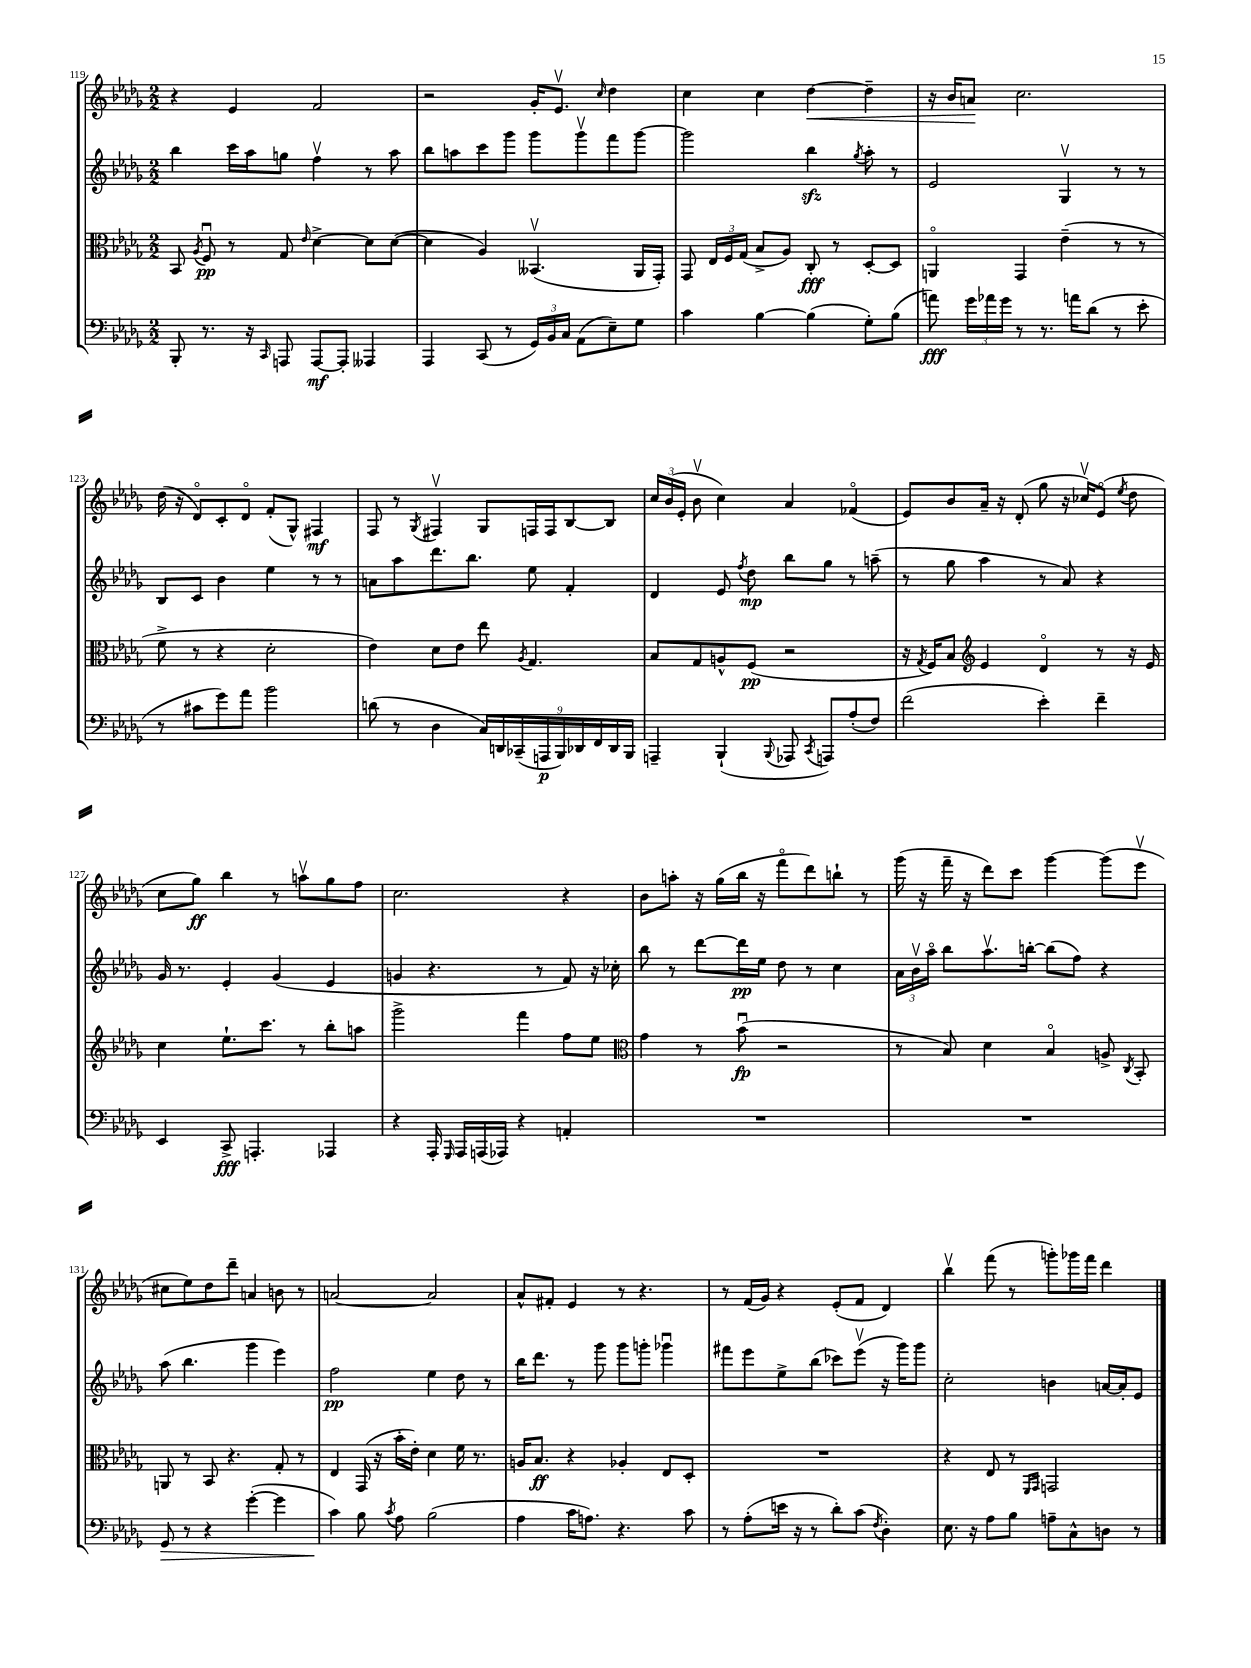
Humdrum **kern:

**kern	**dynam	**kern	**dynam	**kern	**dynam	**kern	**dynam
*part4	*part4	*part3	*part3	*part2	*part2	*part1	*part1
*staff4	*staff4	*staff3	*staff3	*staff2	*staff2	*staff1	*staff1
*clefF4	*	*clefC3	*	*clefG2	*	*clefG2	*
*k[b-e-a-d-g-]	*	*k[b-e-a-d-g-]	*	*k[b-e-a-d-g-]	*	*k[b-e-a-d-g-]	*
*M2/2	*	*M2/2	*	*M2/2	*	*M2/2	*
=119	=119	=119	=119	=119	=119	=119	=119
8BBB-'/	.	8BB-/	.	4bb-\	.	4r	.
.	.	8qA-/	.	.	.	.	.
8.r	.	8Fu/	pp	.	.	.	.
.	.	8r	.	16ccc\LL	.	4e-/	.
16r	.	.	.	16aa-\J	.	.	.
16qqCC/	.	.	.	.	.	.	.
8AAAn/	.	8G-/	.	8ggn\J	.	.	.
.	.	16qqe-/	.	.	.	.	.
[8AAA/L	mf	[4d-^\	.	4ffv\	.	2f/	.
8AAA'/J]	.	.	.	.	.	.	.
4AAA--X/	.	8d-\L]	.	8r	.	.	.
.	.	([8d-\J	.	8aa-\	.	.	.
=120	=120	=120	=120	=120	=120	=120	=120
4AAA-/	.	4d-\]	.	8bb-\L	.	2r	.
.	.	.	.	8aan\	.	.	.
(8CC/	.	4A-/)	.	8ccc\	.	.	.
8r	.	.	.	8ggg-\J	.	.	.
24GG-/LL)	.	(4.BB--Xv/	.	8ggg-\L	.	16g-'/KL	.
24BB-/	.	.	.	.	.	.	.
.	.	.	.	.	.	8.e-v/J	.
24C/JJ	.	.	.	.	.	.	.
(8AA-\L	.	.	.	8ggg-v\	.	.	.
.	.	.	.	.	.	16qqcc/	.
8E-~\)	.	.	.	8fff\	.	4dd-\	.
8G-\J	.	16AA-/LL	.	[8ggg-\J	.	.	.
.	.	16GG-'/JJ)	.	.	.	.	.
=121	=121	=121	=121	=121	=121	=121	=121
4c\	.	8GG-/	.	2ggg-\]	.	4cc\	.
.	.	24E-/LL	.	.	.	.	.
.	.	24F/	.	.	.	.	.
.	.	(24G-/JJ	.	.	.	.	.
[4B-\	.	8B-^/L	.	.	.	4cc\	.
.	.	8A-/J)	.	.	.	.	.
!	!	!	!	!	!	!	!LO:HP:b
(4B-\]	.	8C'/	fff	4bb-zz\	.	[4dd-\	<
.	.	8r	.	.	.	.	.
.	.	.	.	8qgg-/	.	.	.
8G-'\L)	.	[8D-'/L	.	8aa-'\	.	4dd-~\]	.
(8B-\J	.	8D-/J]	.	8r	.	.	.
=122	=122	=122	=122	=122	=122	=122	=122
8an\)	fff	4AAn/	.	2e-/	.	16r	.
.	.	.	.	.	.	16b-/KL	.
24g-\LL	.	.	.	.	.	8an/J	.
24a-X\	.	.	.	.	.	.	.
24g-\JJ	.	.	.	.	.	.	.
8r	.	4GG-/	.	.	.	2.cc\	[
8.r	.	.	.	.	.	.	.
.	.	(4e-~\	.	4G-v/	.	.	.
16an\KL	.	.	.	.	.	.	.
(8d-\J	.	.	.	.	.	.	.
8r	.	8r	.	8r	.	.	.
8e-'\	.	8r	.	8r	.	.	.
!!LO:LB:g=z
=123	=123	=123	=123	=123	=123	=123	=123
8r	.	8f^\	.	8B-/L	.	(16dd-\	.
.	.	.	.	.	.	16r	.
8c#X\L	.	8r	.	8c/J	.	8d-/L)	.
8g-\)	.	4r	.	4b-\	.	8c'/	.
8a-\J	.	.	.	.	.	8d-/J	.
2b-\	.	2d-'\	.	4ee-\	.	(8f'/L	.
.	.	.	.	.	.	8G-^^/J)	.
.	.	.	.	8r	.	4F#X/	mf
.	.	.	.	8r	.	.	.
=124	=124	=124	=124	=124	=124	=124	=124
(8dn\	.	4e-\)	.	8an\L	.	8F/	.
8r	.	.	.	8aa-\	.	8r	.
.	.	.	.	.	.	8qG-/	.
4D-\	.	8d-\L	.	8.ddd-\	.	4F#Xv/	.
.	.	8e-\J	.	.	.	.	.
.	.	.	.	8.bb-\J	.	.	.
18C/LL)	.	8ee-\	.	.	.	8G-/L	.
18DDn/	.	.	.	.	.	.	.
(18CC-X~/	.	.	.	.	.	.	.
.	.	8qA-/	.	.	.	.	.
.	.	4.G-/	.	8ee-\	.	16Fn/L	.
18AAAn/	p	.	.	.	.	.	.
.	.	.	.	.	.	16F/J	.
18BBB-/)	.	.	.	.	.	.	.
.	.	.	.	4f'/	.	[8B-/	.
18DD-X/	.	.	.	.	.	.	.
18FF/	.	.	.	.	.	.	.
.	.	.	.	.	.	8B-/J]	.
18DD-/	.	.	.	.	.	.	.
18BBB-/JJ	.	.	.	.	.	.	.
=125	=125	=125	=125	=125	=125	=125	=125
4AAAn~/	.	8B-/L	.	4d-/	.	24cc/LL	.
.	.	.	.	.	.	(24b-/	.
.	.	.	.	.	.	24e-'/JJ	.
.	.	8G-/	.	.	.	8b-v\	.
(4BBB-`/	.	8An^^/	.	8e-/	.	4cc\)	.
.	.	.	.	8qff/	.	.	.
.	.	(8F/J	pp	8dd-\	mp	.	.
8qqBBB-/	.	.	.	.	.	.	.
8AAA-X/	.	2r	.	8bb-\L	.	4a-/	.
8qCC/	.	.	.	.	.	.	.
8AAAn/L)	.	.	.	8gg-\J	.	.	.
(8A-'/	.	.	.	8r	.	(4f-X/	.
8F/J)	.	.	.	(8aan~\	.	.	.
=126	=126	=126	=126	=126	=126	=126	=126
(2f\	.	16r	.	8r	.	8e-/L)	.
.	.	8qG-/	.	.	.	.	.
.	.	16F/KL)	.	.	.	.	.
.	.	8B-/J	.	8gg-\	.	8b-/	.
*	*	*clefG2	*	*	*	*	*
.	.	4e-/	.	4aa-\	.	16a-~/Jk	.
.	.	.	.	.	.	16r	.
.	.	.	.	.	.	(8d-'/	.
4e-'\)	.	4d-/	.	8r	.	8gg-\	.
.	.	.	.	8a-/)	.	16r	.
.	.	.	.	.	.	16cc-Xv/KL)	.
4f~\	.	8r	.	4r	.	(8e-/J	.
.	.	.	.	.	.	8qee-/	.
.	.	16r	.	.	.	8dd-\	.
.	.	16e-/	.	.	.	.	.
!!LO:LB:g=z
=127	=127	=127	=127	=127	=127	=127	=127
4EE-/	.	4cc\	.	16g-/	.	8cc\L	.
.	.	.	.	8.r	.	.	.
.	.	.	.	.	.	8gg-\J)	ff
8CC^/	fff	8.ee-`\L	.	4e-'/	.	4bb-\	.
4.AAAn'/	.	.	.	.	.	.	.
.	.	8.ccc\J	.	.	.	.	.
.	.	.	.	(4g-/	.	8r	.
.	.	8r	.	.	.	8aanv\L	.
4AAA-X/	.	8bb-'\L	.	4e-/	.	8gg-\	.
.	.	8aan\J	.	.	.	8ff\J	.
=128	=128	=128	=128	=128	=128	=128	=128
4r	.	2ggg-^\	.	4gn/	.	2.cc\	.
16AAA-'/	.	.	.	4.r	.	.	.
16qqGGG-/	.	.	.	.	.	.	.
16AAA-/LL	.	.	.	.	.	.	.
(16AAAn/	.	.	.	.	.	.	.
16AAA-X/JJ)	.	.	.	.	.	.	.
4r	.	4fff\	.	.	.	.	.
.	.	.	.	8r	.	.	.
4AAn'/	.	8ff\L	.	8f/)	.	4r	.
.	.	8ee-\J	.	16r	.	.	.
.	.	.	.	16cc-X'\	.	.	.
=129	=129	=129	=129	=129	=129	=129	=129
*	*	*clefC3	*	*	*	*	*
1r	.	4g-\	.	8bb-\	.	8b-\L	.
.	.	.	.	8r	.	8aan'\J	.
.	.	8r	.	[8ddd-\L	.	16r	.
.	.	.	.	.	.	(16gg-\LL	.
.	.	(8b-u\	fp	16ddd-\L]	pp	16bb-\JJ	.
.	.	.	.	16ee-\JJ	.	16r	.
.	.	2r	.	8dd-\	.	8fff\L	.
.	.	.	.	8r	.	8ddd-\)	.
.	.	.	.	4cc\	.	8bbn`\J	.
.	.	.	.	.	.	8r	.
=130	=130	=130	=130	=130	=130	=130	=130
1r	.	8r	.	24a-\LL	.	(16ggg-\	.
.	.	.	.	24b-v\	.	.	.
.	.	.	.	.	.	16r	.
.	.	.	.	24aa-\JJ	.	.	.
.	.	8B-/)	.	8bb-\L	.	16fff~\	.
.	.	.	.	.	.	16r	.
.	.	4d-\	.	8.aa-v\	.	8ddd-\L)	.
.	.	.	.	.	.	8ccc\J	.
.	.	.	.	[16bbn'\Jk	.	.	.
.	.	4B-/	.	(8bb\L]	.	[4ggg-\	.
.	.	.	.	8ff\J)	.	.	.
.	.	8An^/	.	4r	.	(8ggg-\L]	.
.	.	8qC/	.	.	.	.	.
.	.	8BB-'/	.	.	.	8eee-v\J	.
!!LO:LB:g=z
=131	=131	=131	=131	=131	=131	=131	=131
!	!LO:HP:b	!	!	!	!	!	!
8GG-/	>	8AAn/	.	(8aa-\	.	8cc#X\L	.
8r	.	8r	.	4.bb-\	.	8ee-\)	.
4r	.	8BB-/	.	.	.	8dd-\	.
.	.	4.r	.	.	.	8ddd-~\J	.
([4g-'\	.	.	.	4ggg-\	.	4an/	.
4g-\]	.	8G-'/	.	4eee-\)	.	8bn\	.
.	.	8r	.	.	.	8r	.
=132	=132	=132	=132	=132	=132	=132	=132
4c\)	.	4E-/	.	2ff\	pp	[2an/	.
8B-\	]	(16GG-/	.	.	.	.	.
.	.	16r	.	.	.	.	.
8qc/	.	.	.	.	.	.	.
8A-\	.	16b-'\LL	.	.	.	.	.
.	.	16e-'\JJ)	.	.	.	.	.
(2B-\	.	4d-\	.	4ee-\	.	2a/]	.
.	.	16f\	.	8dd-\	.	.	.
.	.	8.r	.	.	.	.	.
.	.	.	.	8r	.	.	.
=133	=133	=133	=133	=133	=133	=133	=133
4A-\	.	16An/KL	.	16bb-\KL	.	8a-^^/L	.
.	.	8.B-/J	ff	8.ddd-\J	.	.	.
.	.	.	.	.	.	8f#X'/J	.
16c\KL	.	4r	.	8r	.	4e-/	.
8.An\J)	.	.	.	.	.	.	.
.	.	.	.	8ggg-\	.	.	.
4.r	.	4A-X'/	.	8ggg-\L	.	8r	.
.	.	.	.	8gggn'\J	.	4.r	.
.	.	8E-/L	.	4ggg-Xu\	.	.	.
8c\	.	8D-'/J	.	.	.	.	.
=134	=134	=134	=134	=134	=134	=134	=134
8r	.	1r	.	8fff#X\L	.	8r	.
(8A-'\L	.	.	.	8eee-\	.	(16f/LL	.
.	.	.	.	.	.	16g-/JJ)	.
16en\Jk	.	.	.	8ee-^\	.	4r	.
16r	.	.	.	.	.	.	.
8r	.	.	.	(8bb-\J	.	.	.
8d-'\L)	.	.	.	8ccc-X\L)	.	(8e-'/L	.
(8c\J	.	.	.	(8eee-v\J	.	8f/J	.
8qF/	.	.	.	.	.	.	.
4D-'\)	.	.	.	16r	.	4d-/)	.
.	.	.	.	16ggg-\KL)	.	.	.
.	.	.	.	8ggg-\J	.	.	.
=135	=135	=135	=135	=135	=135	=135	=135
8.E-\	.	4r	.	2cc'\	.	4bb-v\	.
16r	.	.	.	.	.	.	.
8A-\L	.	8E-/	.	.	.	(8fff\	.
8B-\J	.	8r	.	.	.	8r	.
.	.	16qqFF/LL	.	.	.	.	.
.	.	16qqGG-/JJ	.	.	.	.	.
8An~\L	.	2GGn/	.	4bn\	.	8gggn'\L)	.
8C^^\	.	.	.	.	.	16ggg-X\L	.
.	.	.	.	.	.	16fff\JJ	.
8Dn\J	.	.	.	[16an/LL	.	4ddd-\	.
.	.	.	.	16a'/J]	.	.	.
8r	.	.	.	8e-/J	.	.	.
==	==	==	==	==	==	==	==
*-	*-	*-	*-	*-	*-	*-	*-
